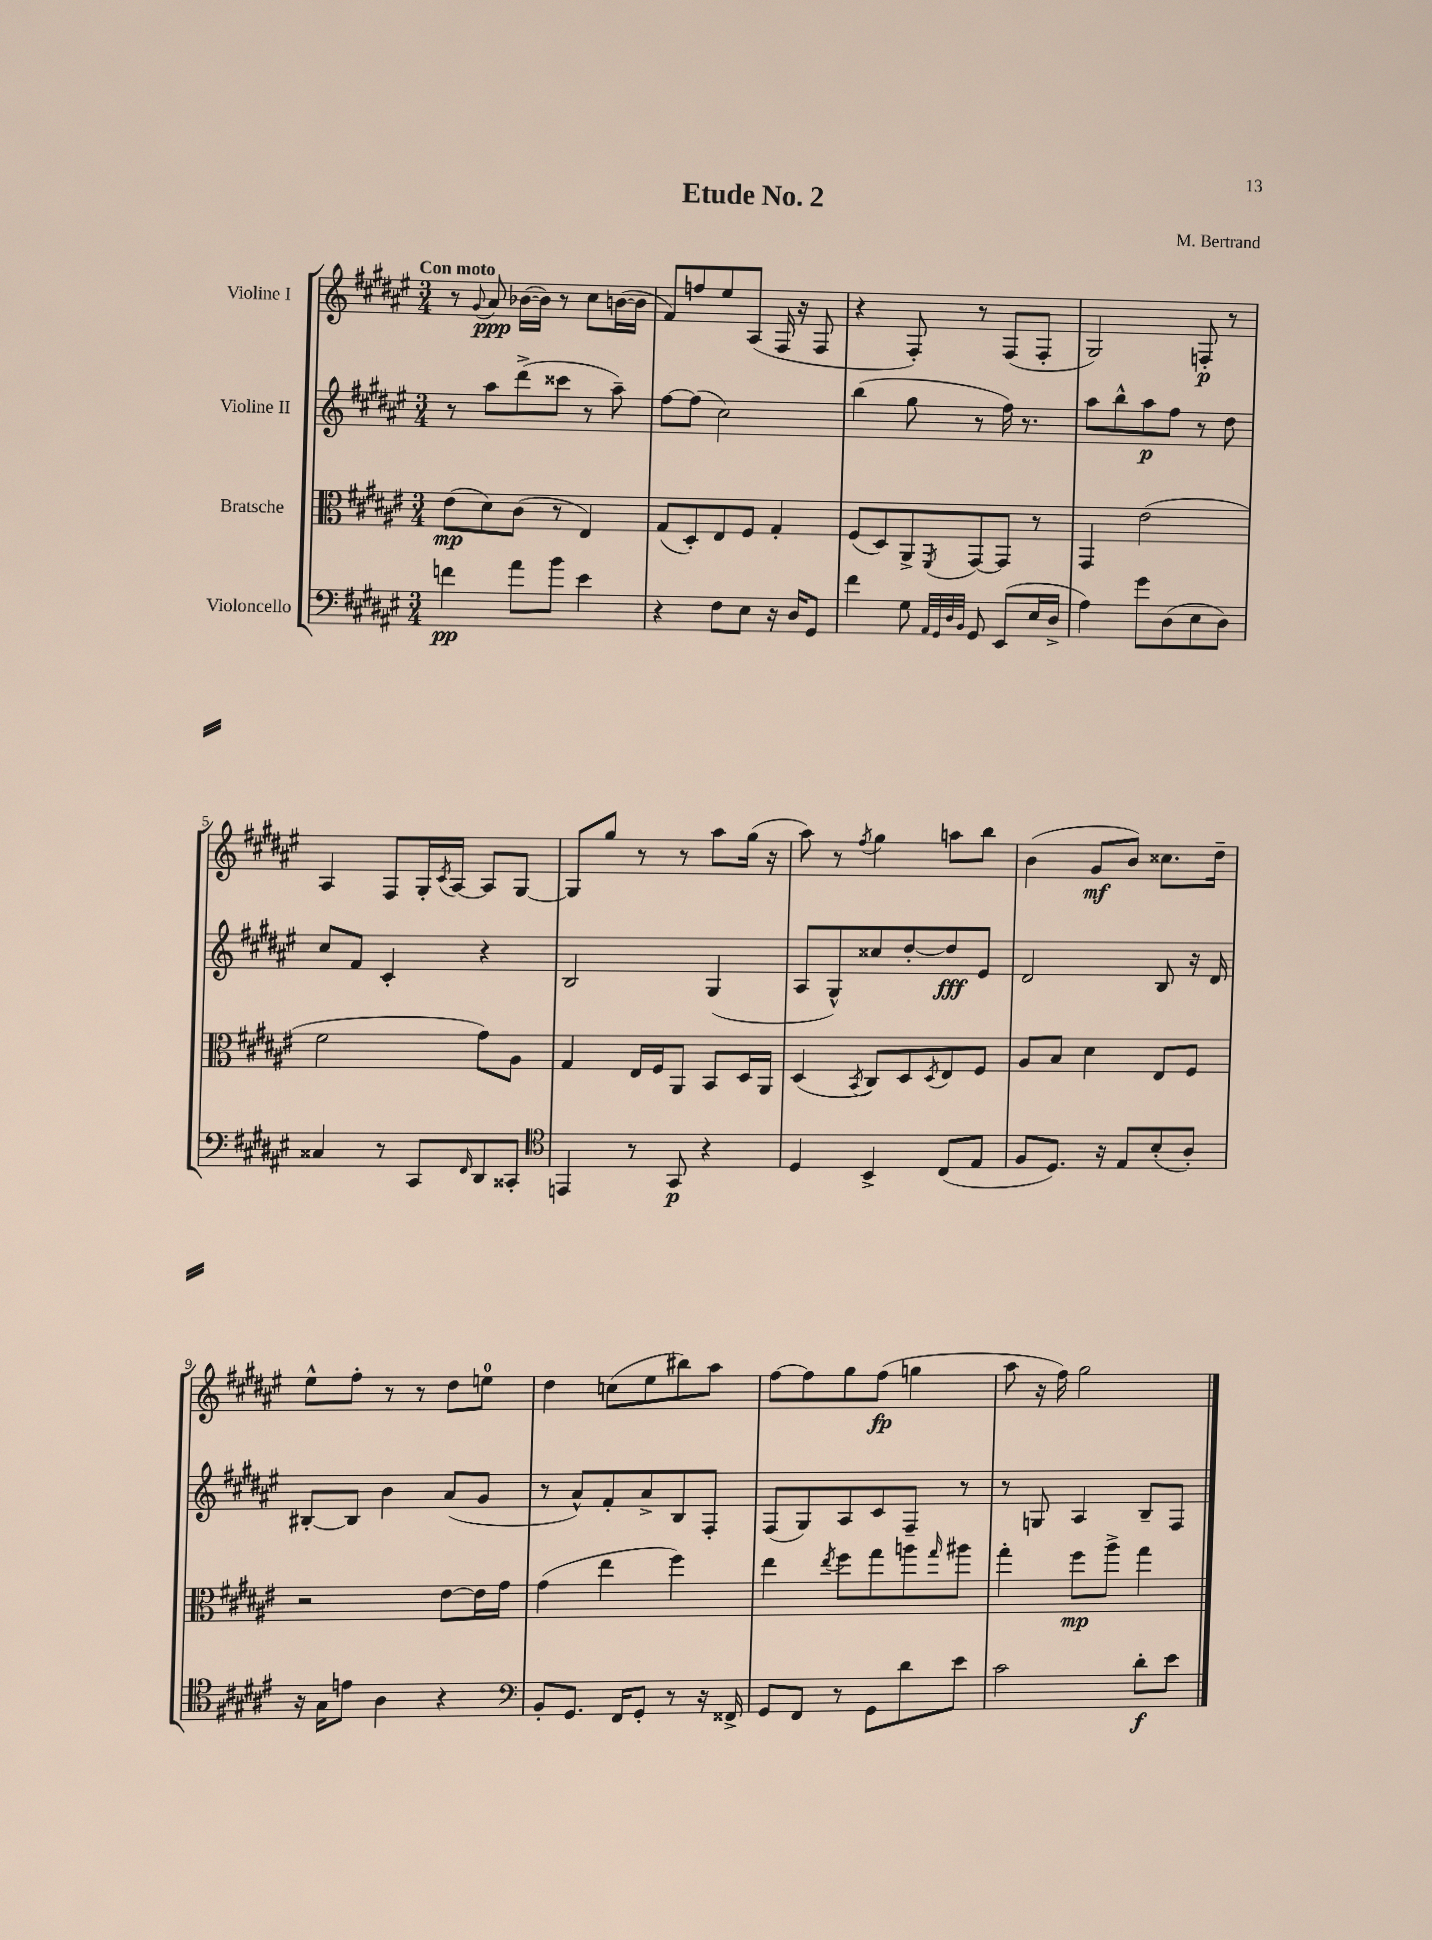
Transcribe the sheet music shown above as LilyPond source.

\header { title = "Etude No. 2" composer = "M. Bertrand" }
<<
\new StaffGroup <<
\new Staff = "s0" \with { instrumentName = "Violine I" } {
    \clef treble \key fis \major \numericTimeSignature \time 3/4 \tempo "Con moto"
    r8 \appoggiatura { gis'8 } ais'8\ppp bes'16~( bes'16) r8 cis''8 b'16~( b'16 |
    fis'8) f''8 eis''8 ais8( fis16 r16 fis8 |
    r4 fis8-.) r8 fis8( fis8-. |
    gis2) f8-.\p r8 |
    ais4 fis8 gis16-. \acciaccatura { cis'8 } ais16~ ais8 gis8~ |
    gis8 gis''8 r8 r8 ais''8 gis''16( r16 |
    ais''8) r8 \acciaccatura { fis''8 } gis''4 a''8 b''8 |
    b'4( gis'8\mf b'8) cisis''8. dis''16-- |
    eis''8-^ fis''8-. r8 r8 dis''8 e''8-0 |
    dis''4 c''8( eis''8 bis''8) ais''8 |
    fis''8~ fis''8 gis''8 fis''8\fp( g''4 |
    ais''8 r16 fis''16) gis''2 \bar "|." |
}
\new Staff = "s1" \with { instrumentName = "Violine II" } {
    \clef treble \key fis \major \numericTimeSignature \time 3/4
    r8 ais''8 dis'''8->( cisis'''8 r8 ais''8--) |
    fis''8~ fis''8( cis''2) |
    b''4( gis''8 r8 fis''16) r8. |
    ais''8 b''8-^ ais''8\p fis''8 r8 dis''8 |
    cis''8 fis'8 cis'4-. r4 |
    b2 gis4( |
    ais8 gis8-^) cisis''8 dis''8~-. dis''8\fff eis'8 |
    dis'2 b8 r16 dis'16 |
    bis8~-. bis8 b'4 ais'8( gis'8 |
    r8 ais'8-^) fis'8-. ais'8-> b8 fis8-. |
    fis8( gis8) ais8 cis'8 fis8-- r8 |
    r8 g8 ais4 b8-- fis8 \bar "|." |
}
\new Staff = "s2" \with { instrumentName = "Bratsche" } {
    \clef alto \key fis \major \numericTimeSignature \time 3/4
    eis'8\mp( dis'8) cis'8( r8 eis4) |
    gis8( dis8-.) eis8 fis8 gis4-. |
    fis8( dis8) ais,8-> \acciaccatura { fis,8 } gis,8~ gis,8 r8 |
    gis,4 eis'2( |
    fis'2 gis'8) ais8 |
    gis4 eis16 fis16 ais,8 b,8 dis16 ais,16 |
    dis4( \acciaccatura { b,8 } cis8) dis8 \acciaccatura { dis8 } eis8 fis8 |
    ais8 b8 dis'4 eis8 fis8 |
    r2 eis'8~ eis'16 gis'16 |
    gis'4( eis''4 fis''4) |
    eis''4 \acciaccatura { eis''8 } fis''8 gis''8 a''8 \grace { gis''16 } ais''8 |
    gis''4-. fis''8\mp ais''8-> gis''4 \bar "|." |
}
\new Staff = "s3" \with { instrumentName = "Violoncello" } {
    \clef bass \key fis \major \numericTimeSignature \time 3/4
    f'4\pp ais'8 b'8 eis'4 |
    r4 fis8 eis8 r16 dis16 gis,8 |
    fis'4 gis8 \grace { ais,32 gis,32 dis32 b,32 } gis,8 eis,8( eis16 dis16-> |
    ais4) gis'8 dis8( eis8 dis8) |
    cisis4 r8 cis,8 \grace { fis,16 } dis,8 cisis,8-. |
    \clef tenor e,4 r8 gis,8\p r4 |
    dis4 b,4-> cis8( eis8 |
    fis8 dis8.) r16 eis8 b8-.( ais8-.) |
    r16 gis16 e'8 ais4 r4 |
    \clef bass b,8-. gis,8. fis,16 gis,8-. r8 r16 fisis,16-> |
    gis,8 fis,8 r8 gis,8 dis'8 eis'8 |
    cis'2 dis'8-.\f eis'8 \bar "|." |
}
>>
>>
